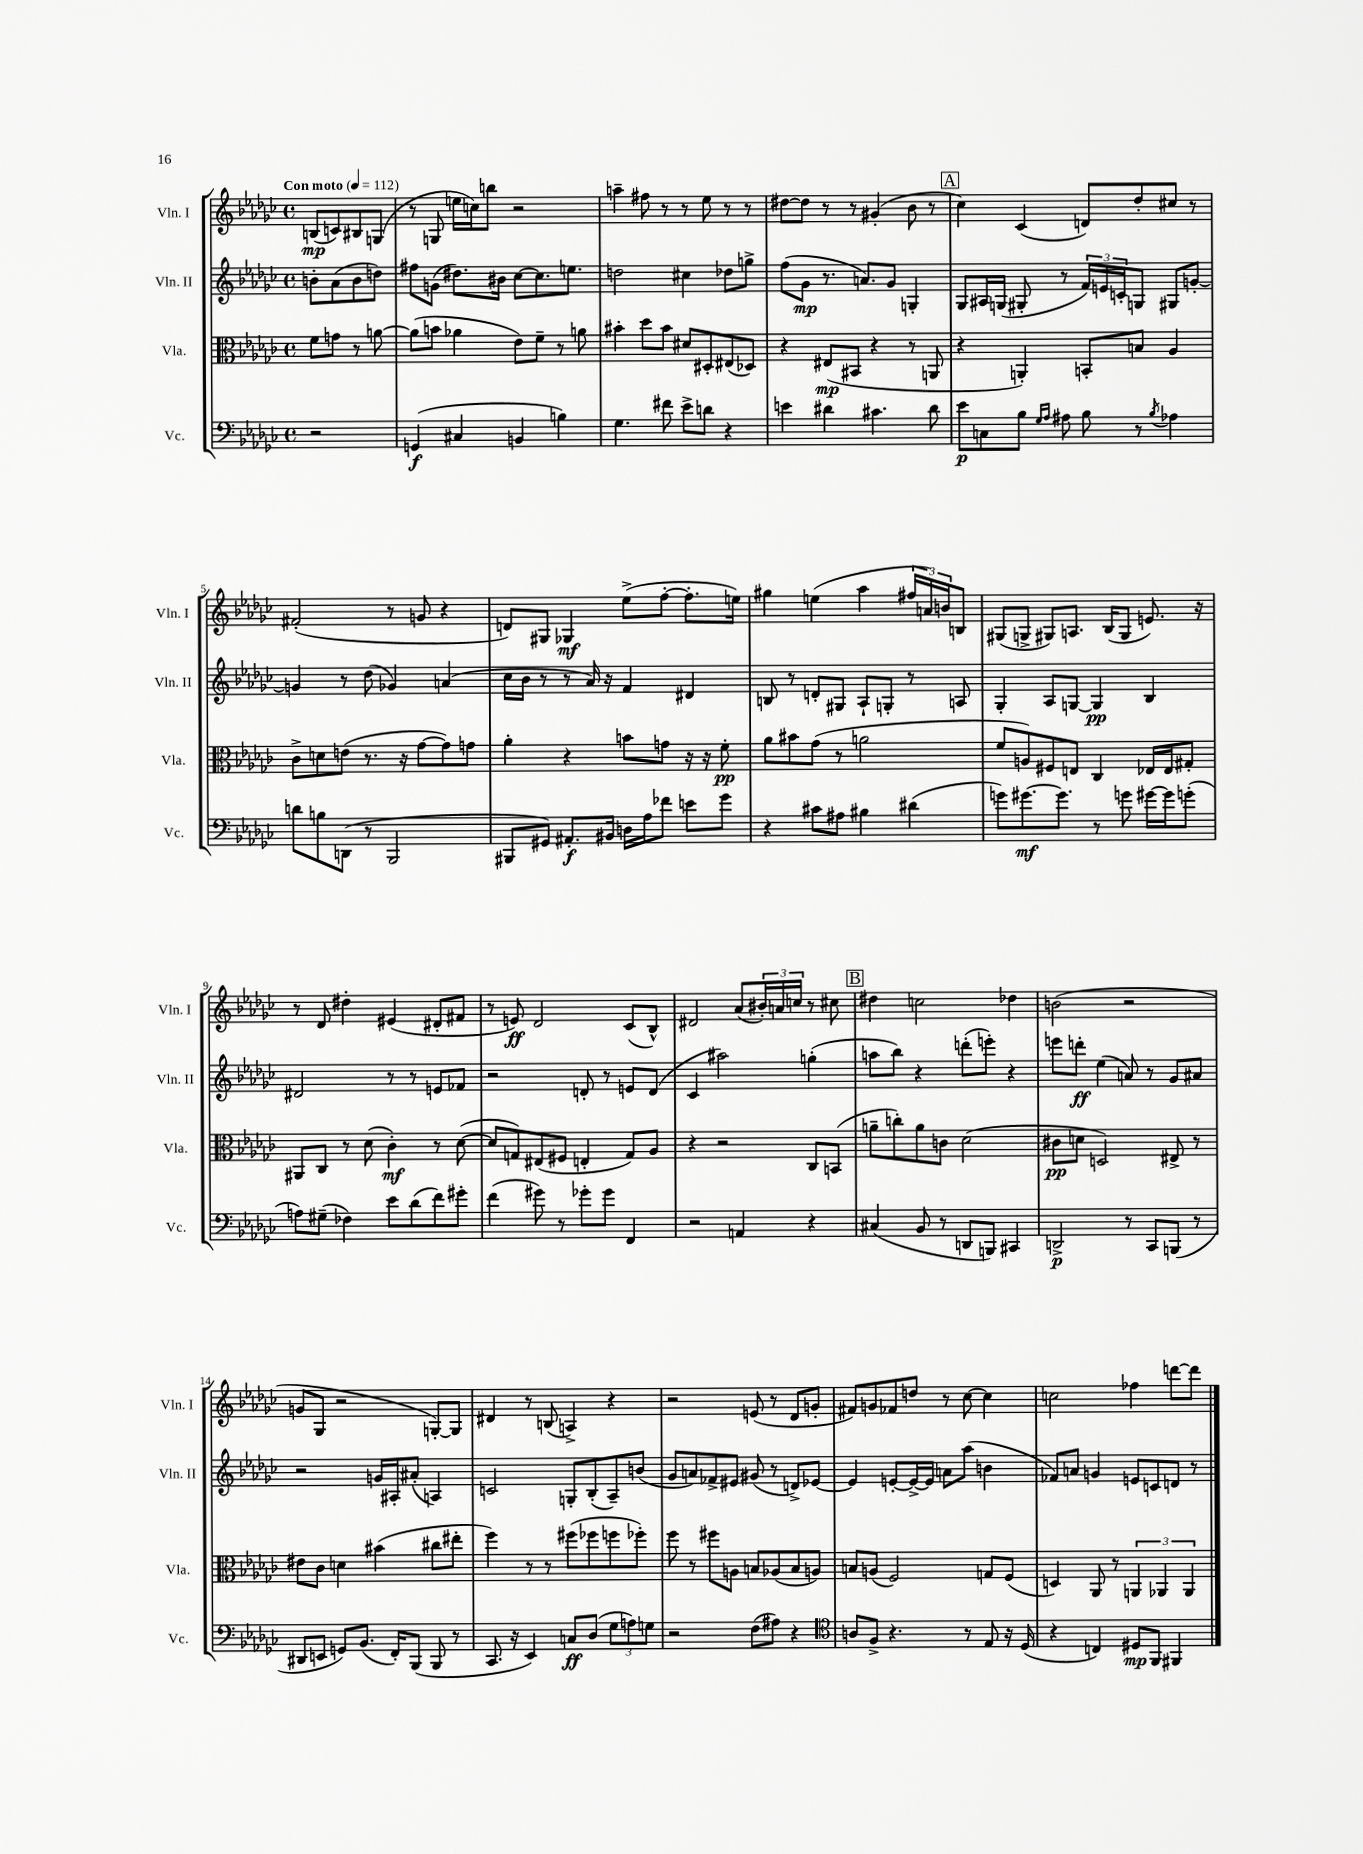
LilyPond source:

<<
\new StaffGroup <<
\new Staff = "s0" \with { instrumentName = "Vln. I" shortInstrumentName = "Vln. I" } {
    \clef treble \key ges \major \defaultTimeSignature \time 4/4 \partial 2 \tempo "Con moto" 4 = 112
    b8\mp( c'8) bis8 g8( |
    r8 g8 e''16 c''16) b''8 r2 |
    a''4-- fis''8 r8 r8 ees''8 r8 r8 |
    dis''8~ dis''8 r8 r8 gis'4-.( bes'8 r8 |
    \mark \markup { \box "A" } ces''4) ces'4( d'8) des''8-. cis''8 r8 |
    fis'2-.( r8 g'8 r4 |
    d'8) gis8 ges4\mf ees''8->( f''8~-. f''8.-. e''16) |
    gis''4 e''4( aes''4 \tuplet 3/2 { fis''16 a'16) b'16 } b8 |
    gis8( g8-> gis8) a8. bes16( gis8 e'8.) r16 |
    r8 des'8 dis''4-. eis'4( dis'8-. fis'8 |
    r8 e'8\ff) des'2 ces'8( bes8-^) |
    dis'2 aes'8( \tuplet 3/2 { bis'16-.) a'16 c''16 } r8 cis''8 |
    \mark \markup { \box "B" } dis''4 c''2 des''4 |
    b'2( r2 |
    g'8 ges8 r2 g8~-.) g8 |
    dis'4 r8 b8( a4->) r4 |
    r2 e'8( r8 des'8 g'8-. |
    fis'8) g'8 fes'8 d''8 r8 ces''8~ ces''4 |
    c''2 fes''4 d'''8~ d'''8 \bar "|." |
}
\new Staff = "s1" \with { instrumentName = "Vln. II" shortInstrumentName = "Vln. II" } {
    \clef treble \key ges \major \defaultTimeSignature \time 4/4 \partial 2
    b'8-. aes'8( b'8 d''8) |
    fis''8 g'8( dis''8.) bis'16 ces''8~ ces''8. e''8. |
    d''2 cis''4 des''8 g''8-> |
    f''8( ges'8\mp r8. a'8.) ges'8 g4-. |
    \mark \markup { \box "A" } ges8 ais16 g16( gis8-. r8 \tuplet 3/2 { f'16) e'16 c'16-. } g8 gis8 g'8~-. |
    g'4 r8 des''8( ges'4) a'4( |
    ces''16 bes'16 r8 r8 aes'16) r16 f'4 dis'4 |
    b8 r8 d'8-. gis8 aes8-! g8-. r8 a8 |
    ges4-. aes8 g8~ g4\pp bes4 |
    dis'2 r8 r8 e'8 fes'8 |
    r2 d'8-. r8 e'8 d'8( |
    ces'4 ais''2) g''4-.( |
    \mark \markup { \box "B" } a''8 bes''8) r4 d'''8-.( e'''8-.) r4 |
    e'''8 d'''8-.\ff ees''4( a'8) r8 ges'8 ais'8 |
    r2 g'16 ais16-. ais'8-.( a4) |
    c'2 g8-. bes8-.( aes8--) b'8( |
    ges'8 a'8) fes'8-> eis'8 gis'8( r8 d'8->) ees'8~ |
    ees'4 e'8~-. e'16~-> e'16 a'8 aes''8( b'4 |
    fes'8) a'8 g'4 e'8 c'8 d'8 r8 \bar "|." |
}
\new Staff = "s2" \with { instrumentName = "Vla." shortInstrumentName = "Vla." } {
    \clef alto \key ges \major \defaultTimeSignature \time 4/4 \partial 2
    f'8 g'8 r8 a'8~ |
    a'8( b'8 aes'4 ees'8) f'8-- r8 a'8 |
    bis'4-. des''8 bis'8 dis'8 dis8-. eis8( des8) |
    r4 eis8\mp( bis,8 r4 r8 a,8 |
    \mark \markup { \box "A" } r4 a,4-.) b,8-. b8 aes4 |
    ces'8-> d'8 e'8( r8. r16 ges'8~ ges'8) g'8 |
    aes'4-. r4 b'8 g'8 r16 r16 f'8-.\pp |
    aes'8 bis'8 ges'8( r8 a'2 |
    f'8 a8) fis8 e8 ces4 ees16 ees16 gis8-. |
    ais,8 ces8 r8 des'8( ces'4-.\mf) r8 des'8~( |
    des'8 g8) eis8( fis8 e4-. g8) aes8 |
    r4 r2 ces8 b,8( |
    \mark \markup { \box "B" } a'8-- c''8-.) a'8 c'8 des'2( |
    cis'8\pp d'8 d2) eis8-> r8 |
    eis'8 ces'8 d'4 bis'4( cis''8 eis''8-. |
    f''4) r8 r8 fis''8( fes''8 f''8 fes''8-.) |
    f''8 r8 fis''8 a8 b8 aes8( b8 a8) |
    b8 a8( f2) g8 f8( |
    d4) aes,8 r8 \tuplet 3/2 { a,4 aes,4 aes,4 } \bar "|." |
}
\new Staff = "s3" \with { instrumentName = "Vc." shortInstrumentName = "Vc." } {
    \clef bass \key ges \major \defaultTimeSignature \time 4/4 \partial 2
    r2 |
    g,4\f( cis4 b,4 b4) |
    ges4. fis'8 ees'8-> d'8 r4 |
    e'4 dis'4 cis'4. dis'8 |
    \mark \markup { \box "A" } ees'8\p c8 bes8 \grace { ges16 aes16 } ais8 bes8 r8 \acciaccatura { bes8 } aes4 |
    d'8 b8 d,8( r8 bes,,2 |
    bis,,8 gis,8) ais,8.-.\f bis,16 d16 aes16 fes'8 e'8 ges'8 |
    r4 cis'8 ais8 bis4 dis'4( |
    g'8) gis'8.~\mf gis'8. r8 g'8 gis'16~ gis'16 g'8-.( |
    a8) gis8--( fes4) ees'8 des'8( f'8) gis'8-. |
    f'4( gis'8) r8 ges'8-. ges'8 f,4 |
    r2 a,4 r4 |
    \mark \markup { \box "B" } cis4( bes,8 r8 d,8 b,,8) cis,4 |
    d,2->\p r8 ces,8 b,,8( r8 |
    dis,8 e,8 g,8) bes,8.( f,16-.) bes,,8( bes,,8 r8 |
    ces,8. r16 ees,4) c8\ff des8( \tuplet 3/2 { ges8 a8) g8 } |
    r2 f8( ais8) r4 |
    \clef tenor a8 f8-> r4. r8 ees8 r16 des16( |
    r4 c4) dis8\mp f,8 fis,4 \bar "|." |
}
>>
>>
